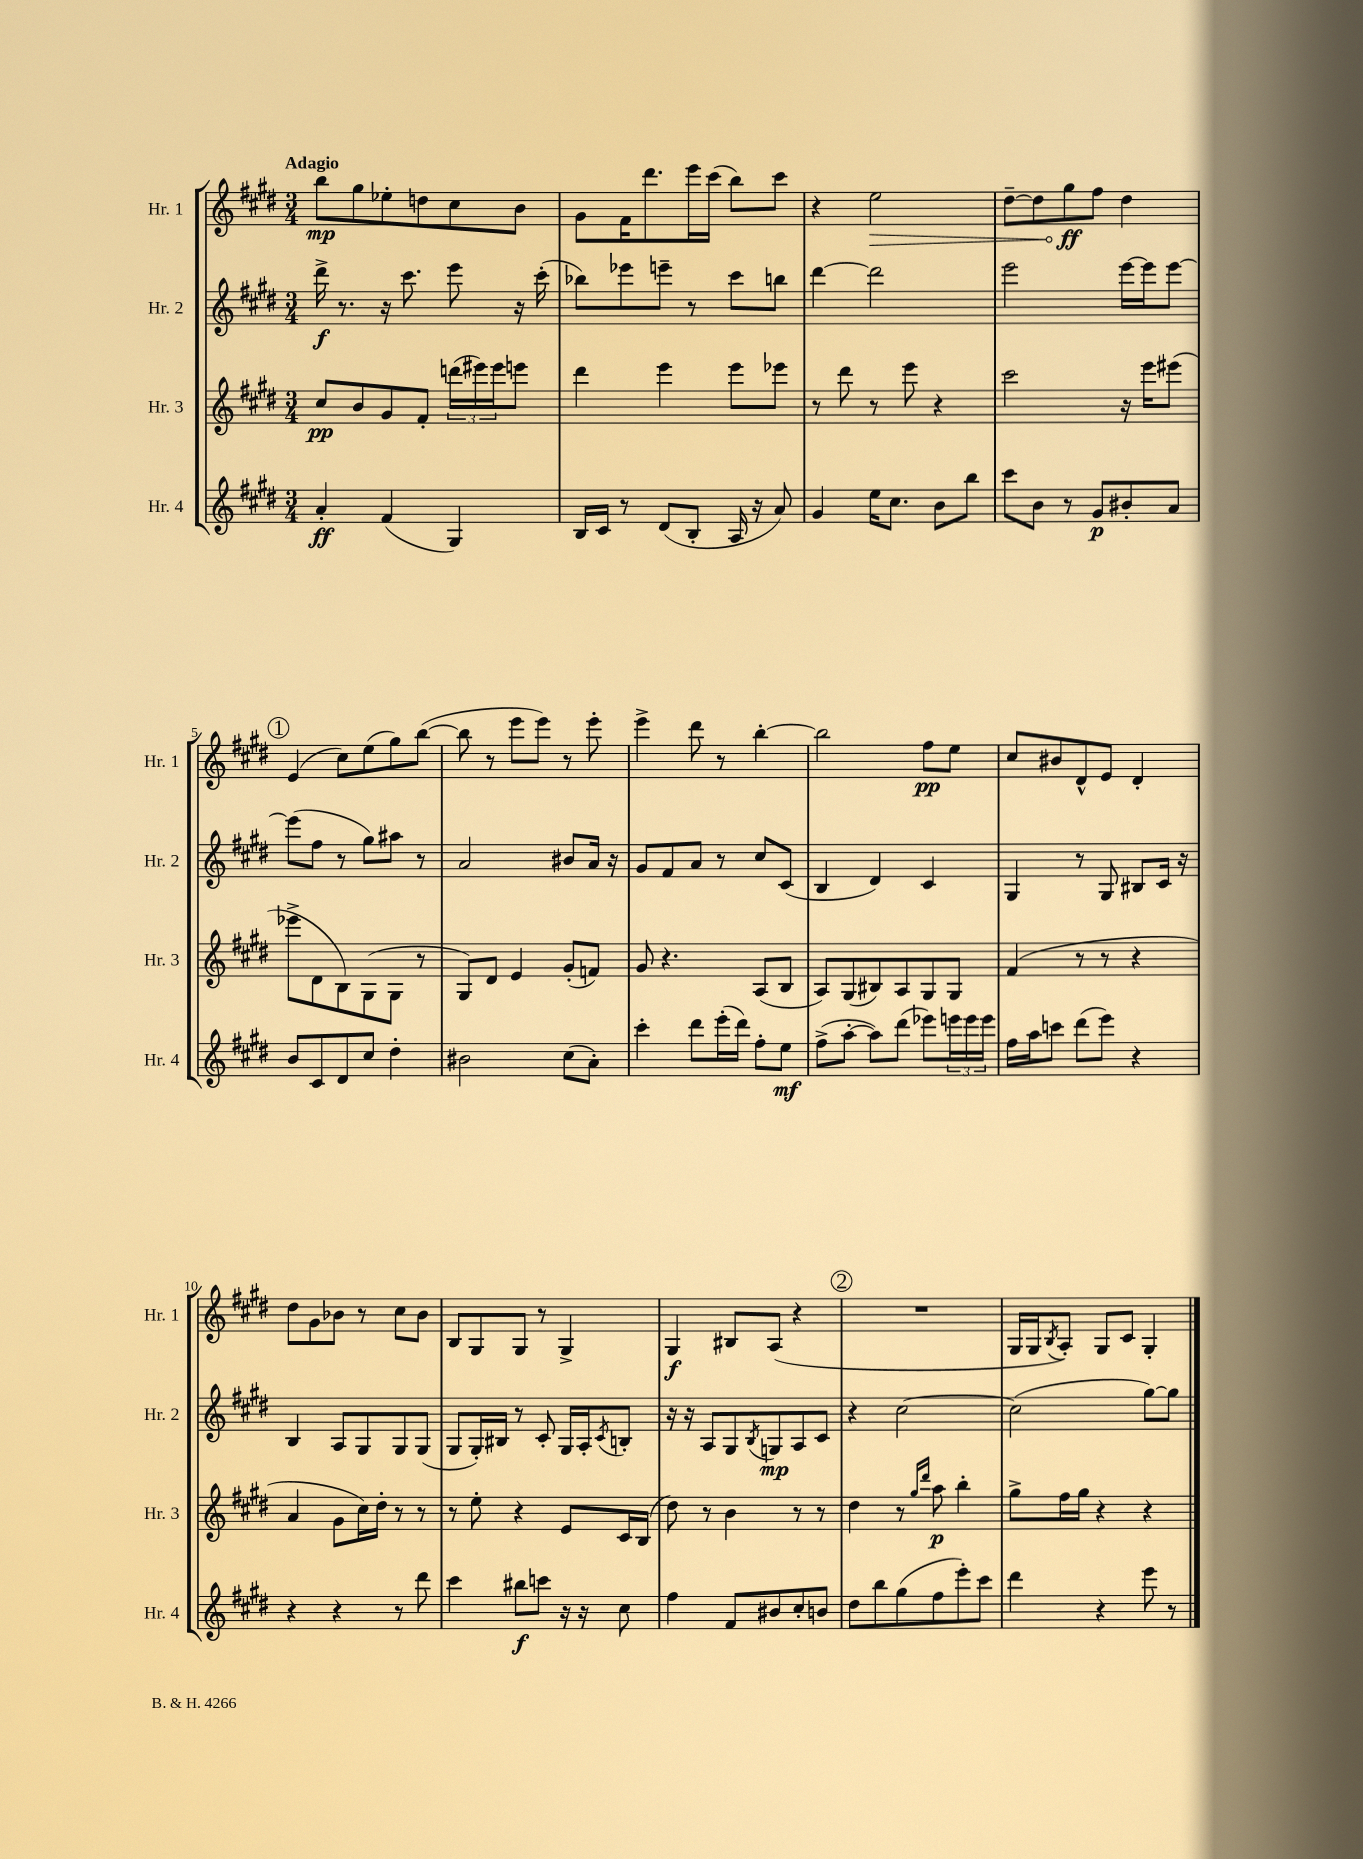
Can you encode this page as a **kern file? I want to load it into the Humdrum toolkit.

**kern	**kern	**kern	**kern
*staff4	*staff3	*staff2	*staff1
*clefG2	*clefG2	*clefG2	*clefG2
*k[f#c#g#d#]	*k[f#c#g#d#]	*k[f#c#g#d#]	*k[f#c#g#d#]
*M3/4	*M3/4	*M3/4	*M3/4
4a'	8cc#	16ddd#^	8bb
.	.	8.r	.
.	8b	.	8gg#
(4f#	8g#	16r	8ee-'
.	.	8.ccc#	.
.	8f#'	.	8dd
4G#)	(24ddd	8eee	8cc#
.	24eee#)	.	.
.	24eee#	.	.
.	8eee	16r	8b
.	.	(16ccc#'	.
=	=	=	=
16B	4ddd#	8bb-)	8g#
16c#	.	.	.
8r	.	8eee-	16f#
.	.	.	8.ddd#
(8d#	4eee	8eee~	.
8B'	.	8r	16eee
.	.	.	(16ccc#
16A	8eee	8ccc#	8bb)
16r	.	.	.
8a)	8eee-	8bb	8ccc#
=	=	=	=
4g#	8r	[4ddd#	4r
.	8ddd#	.	.
16ee	8r	2ddd#]	2ee
8.cc#	.	.	.
.	8eee	.	.
8b	4r	.	.
8bb	.	.	.
=	=	=	=
8ccc#	2ccc#	2eee	[8dd#~
8b	.	.	8dd#]
8r	.	.	8gg#
8g#	.	.	8ff#
8b#'	16r	[16eee	4dd#
.	16eee	16eee]	.
8a	(8eee#	[8eee	.
=	=	=	=
8b	8eee-^	(8eee]	(4e
8c#	8d#	8ff#	.
8d#	8B)	8r	8cc#)
8cc#	(8G#	8gg#)	(8ee
4dd#'	8G#	8aa#	8gg#)
.	8r	8r	([8bb
=	=	=	=
2b#	8G#)	2a	8bb]
.	8d#	.	8r
.	4e	.	8eee
.	.	.	8eee)
(8cc#	(8g#'	8b#	8r
8a')	8f)	16a	8eee'
.	.	16r	.
=	=	=	=
4ccc#'	8g#	8g#	4eee^
.	4.r	8f#	.
8ddd#	.	8a	8ddd#
(16eee'	.	8r	8r
16ddd#)	.	.	.
8ff#'	(8A	8cc#	[4bb'
8ee	8B	(8c#	.
=	=	=	=
(8ff#^	8A)	4B	2bb]
[8aa'	(8G#	.	.
8aa])	8B#)	4d#)	.
(8ddd#	8A	.	.
8eee-)	8G#	4c#	8ff#
24eee	8G#	.	8ee
24eee	.	.	.
24eee	.	.	.
=	=	=	=
16ff#	(4f#	4G#	8cc#
16aa	.	.	.
8ccc	.	.	8b#
(8ddd#	8r	8r	8d#^^
8eee)	8r	8G#	8e
4r	4r	8B#	4d#'
.	.	16c#	.
.	.	16r	.
=	=	=	=
4r	4a	4B	8dd#
.	.	.	8g#
4r	8g#	8A	8b-
.	16cc#)	8G#	8r
.	16dd#'	.	.
8r	8r	8G#	8cc#
8ddd#	8r	(8G#	8b-
=	=	=	=
4ccc#	8r	8G#	8B
.	8ee'	16G#')	8G#
.	.	16B#	.
8bb#	4r	8r	8G#
8ccc	.	8c#'	8r
16r	8e	16G#	4G#^
16r	.	16A'	.
.	.	8qc#	.
8cc#	16c#	8B'	.
.	(16B	.	.
=	=	=	=
4ff#	8dd#)	16r	4G#
.	.	16r	.
.	8r	8A	.
8f#	4b	8G#	8B#
.	.	8qB	.
8b#	.	8G	(8A
8cc#'	8r	8A	4r
8b	8r	8c#	.
=	=	=	=
8dd#	4dd#	4r	2.r
8bb	.	.	.
(8gg#	8r	[2cc#	.
.	16qqgg#	.	.
.	16qqddd#	.	.
8ff#	8aa	.	.
8eee')	4bb'	.	.
8ccc#	.	.	.
=	=	=	=
4ddd#	8gg#^	(2cc#]	16G#
.	.	.	16G#
.	.	.	8qB
.	16ff#	.	8A')
.	16gg#	.	.
4r	4r	.	8G#
.	.	.	8c#
8eee	4r	[8gg#)	4G#'
8r	.	8gg#]	.
==	==	==	==
*-	*-	*-	*-
